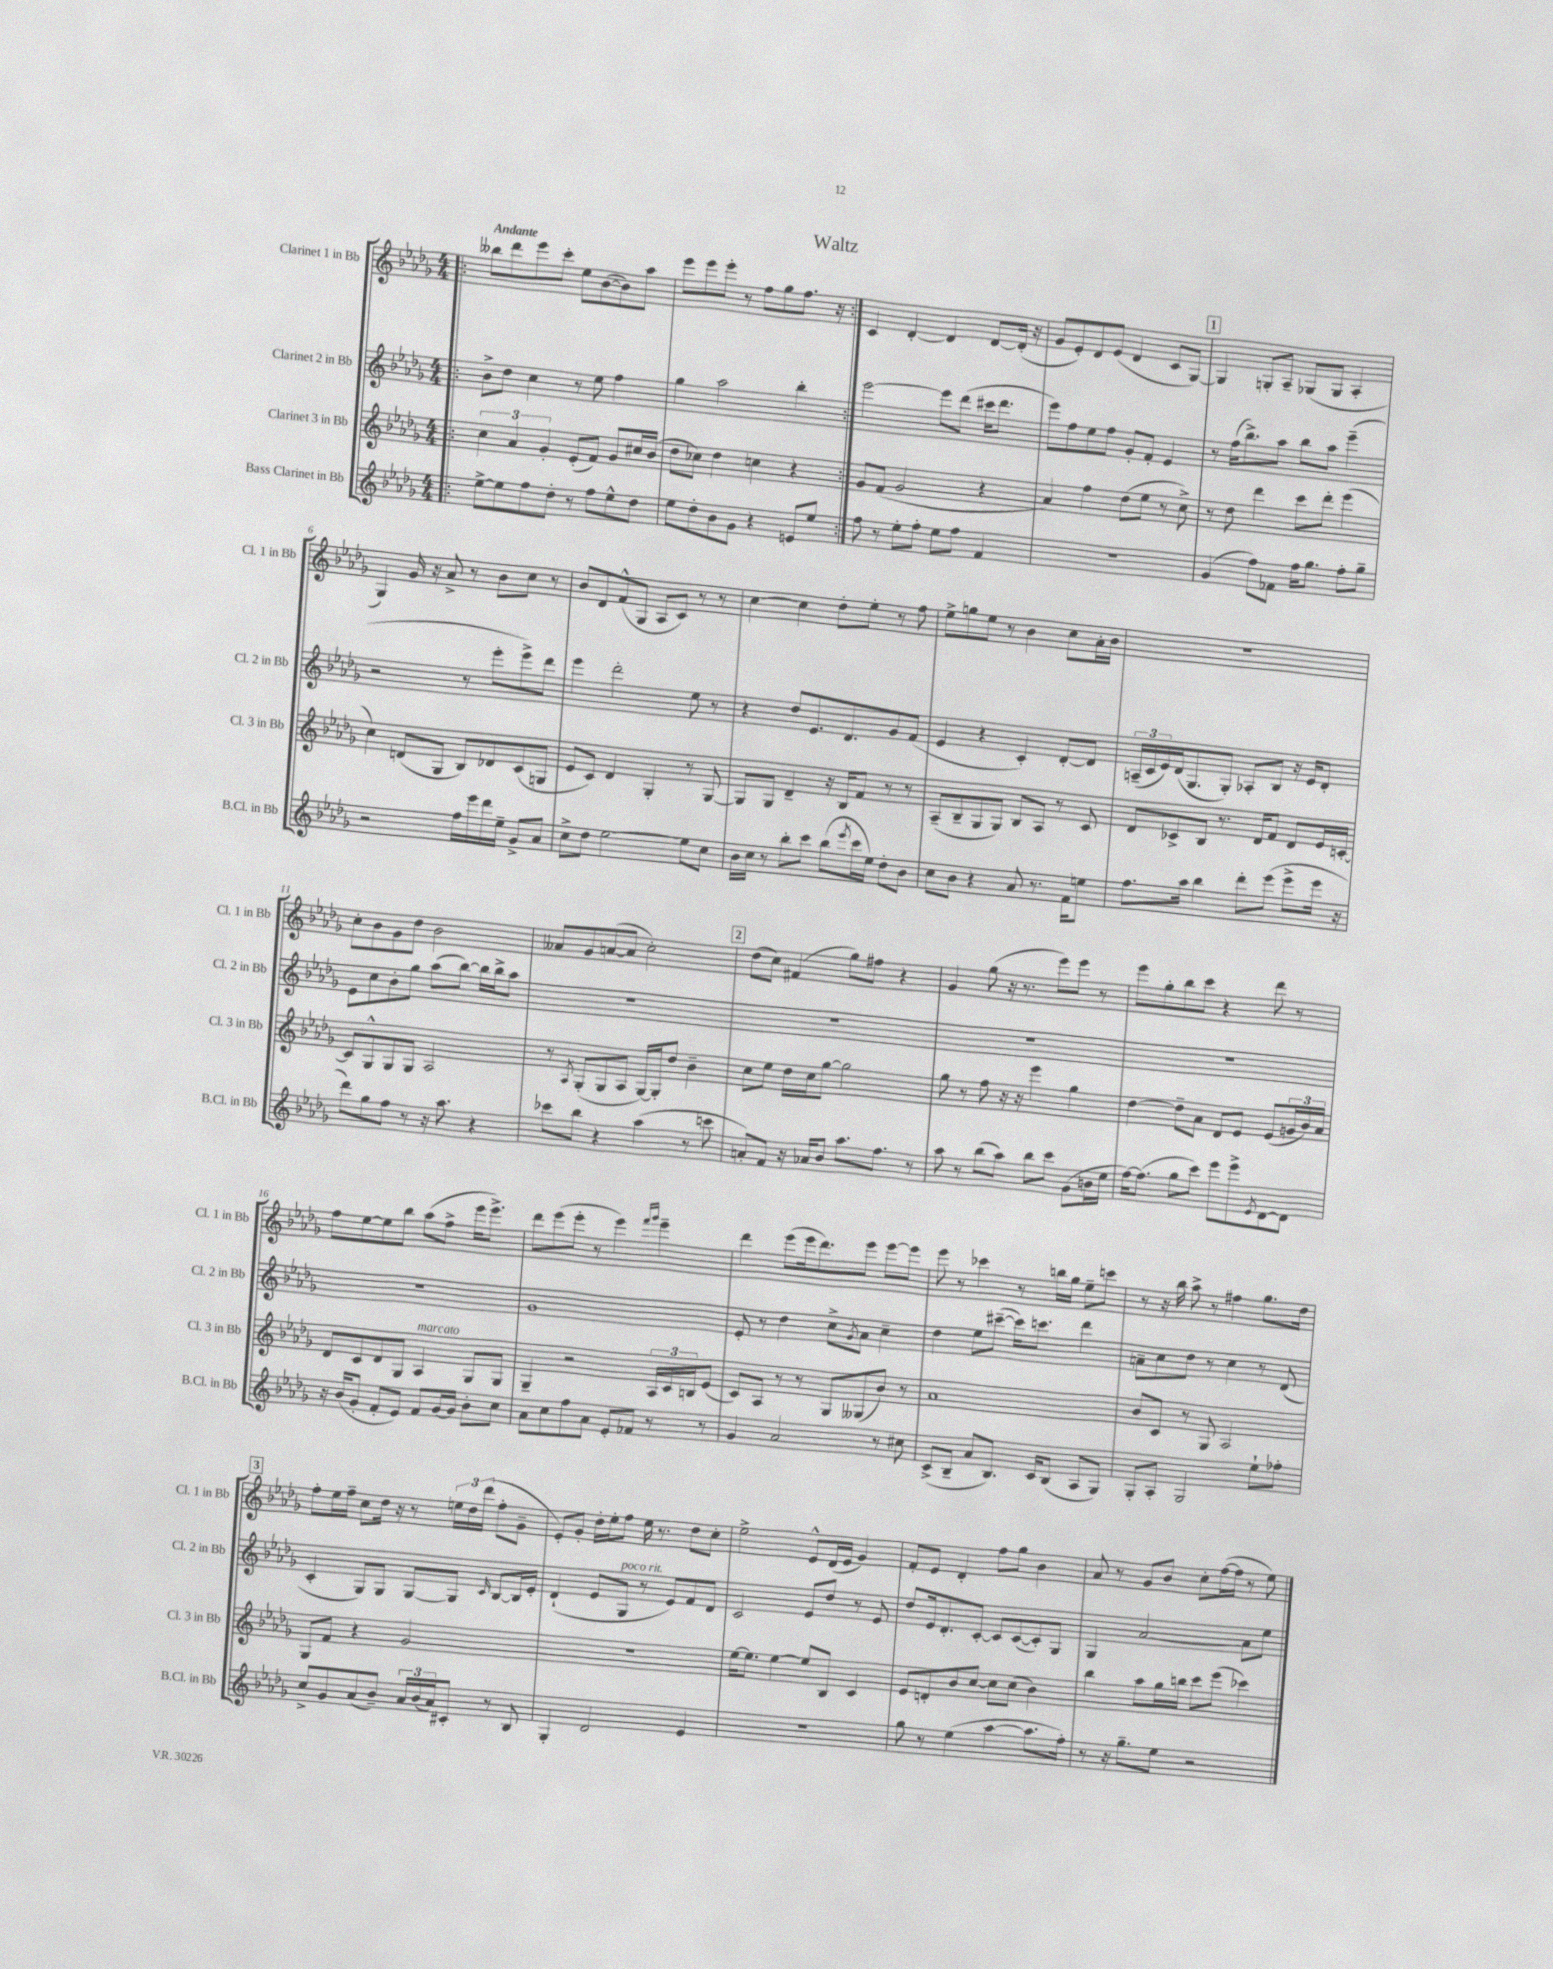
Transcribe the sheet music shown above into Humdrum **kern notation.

**kern	**kern	**kern	**kern
*staff4	*staff3	*staff2	*staff1
*clefG2	*clefG2	*clefG2	*clefG2
*k[b-e-a-d-g-]	*k[b-e-a-d-g-]	*k[b-e-a-d-g-]	*k[b-e-a-d-g-]
*M4/4	*M4/4	*M4/4	*M4/4
=!|:	=!|:	=!|:	=!|:
[8ee-^\L	6cc\	8b-^\L	8bb--\L
8ee-\]	.	8dd-\J	8ddd-\
.	6a-/	.	.
8ff\	.	4cc\	8eee-\
.	6g-'/	.	.
8dd-'\J	.	.	8ccc'\J
8r	(8e-'/L	8r	8ee-\L
8ff\L	8f/J)	8ee-\	([8b-\
8ee-^^\	8g-/L	4ff\	8b-\])
8dd-\J	16cc#/L	.	8aa-\J
.	(16b-/JJ	.	.
=	=	=	=
8ee-\L	8dd-\L	4gg-\	8eee-\L
8dd-'\	8cc-\J)	.	8eee-\
8b-\	4dd-\	2aa-\	8eee-'\J
8g-\J	.	.	8r
4r	4cc\	.	8ff\L
.	.	.	8gg-\
8e/L	4r	4bb-'\	8.ff\J
8ee-/J	.	.	.
.	.	.	16r
=:|!	=:|!	=:|!	=:|!
8ff\	8g-/L	[2eee-\	4c/
8r	(8f/J	.	.
8ee-'\L	2g-/	.	[4d-'/
8ff'\J	.	.	.
8ee-\L	.	8eee-\]L	4d-/]
8ff\J	.	(8ddd-\J	.
4f/	4r	16ccc#\LK	[8d-/L
.	.	8.ddd-\J	.
.	.	.	(16d-'/]Jk
.	.	.	16r
=	=	=	=
1r	4a-/)	8eee-\L)	8g-/L
.	.	8ff\	8e-'/)
.	4ff\	8ee-\	8d-/
.	.	8ff\J	(8e-/J
.	(8dd-\L	8g-'/L	4d-/
.	8ee-\J	8f'/J	.
.	8r	4e-/	8c/L
.	8cc^\)	.	[8G-/J)
=	=	=	=
(4g-/	8r	8r	4G-/]
.	8dd-\	(16ff\LK	.
.	.	8.bb-^\)	.
8ff\L)	4ddd-\	.	8G'/L
8f-\J	.	8aa-\J	8A-~/J
16ff\LK	8ccc\L	8bb-\L	(8G-/L
8.gg-\J	.	.	.
.	8ddd-'\J	8aa-\J	8G-/J
8ff'\L	(4eee-\	(4eee-~\	4A-'/
8gg-~\J	.	.	.
=	=	=	=
2r	4cc\)	2r	4G-/)
.	(8d/L	.	16g-/
.	.	.	16r
.	8G-/J	.	8a-^/
16ff\LL	8B-/L)	8r	8r
16eee-\	.	.	.
16ddd-\	8d-/	8eee-'\L	8b-\L
16ee-~\JJ	.	.	.
8g-^/L	(8c/	8eee-^\)	8cc\J
8a-/J	8G/J	8ddd-\J	8r
=	=	=	=
8cc^\L	8e-/L	4eee-\	8b-/L
8dd-\J	8c/J)	.	8d-/
[2ee-\	4d-/	2ddd-'\	(8f^^/
.	.	.	8G-/J
.	4G-'/	.	8A-/L
.	.	.	8c/J)
8ee-\]L	8r	8ee-\	8r
8cc\J	[8G-/	8r	8r
=	=	=	=
16b-\LL	8G-/]L	4r	[4cc\
16cc\JJ	.	.	.
8r	8G-/J	.	.
8bb-'\L	4d-~/	8dd-/L	4cc\]
8ccc\J	.	8.e-/	.
(8bb-\L	16r	.	8dd-'\L
.	16B-/LK	8.d-/	.
8qeee-/	.	.	.
16ccc\L	8f/J	.	8ee-'\J
16ee-\JJ)	.	.	.
8dd-'\L	8r	8g-/	8r
8b-\J	8r	(8f/J	8ff\
=	=	=	=
8cc\L	(8A-~/L	4e-/	8ee-^\L
8b-\J	8B-~/	.	8gg\
4r	8G-/	4r	8ee-\J
.	8G-/J)	.	8r
8a-/	8B-/L	4c'/)	4b-\
8.r	8A-/J	.	.
.	8r	[8d-'/L	8cc\L
16f\LK	.	.	.
8ee\J	8c/	8d-/]J	16a-'\L
.	.	.	16b-\JJ
=	=	=	=
8.ff\L	8d-/L	(24A~/LL	1r
.	.	24c/	.
.	.	24e-/)	.
.	8c-^/	(16d-/J	.
16aa-\Jk	.	8.G-/	.
4bb-\	8B-/J	.	.
.	8.r	8G-'/J)	.
8ddd-'\L	.	8A-'/L	.
.	16d-/LK	.	.
(8eee-\J	8f/J	8B-/J	.
8eee-^\L	8d-/L	16r	.
.	.	16e-/LK	.
16eee-\Jk	16e-/L	8d-'/J	.
16r	[16c'/JJ	.	.
=	=	=	=
8ddd-\L)	8c/]L	8e-\L	8cc'\L
8gg-\	8G-^^/	8cc\	8b-\
8ff\J	8G-/	8b-'\	8g-\
8r	8G-/J	8gg-\J	8dd-\J
16r	2A-/	(8aa-\L	2b-\
8.aa-\	.	.	.
.	.	[8bb-\J)	.
4r	.	16bb-\]LL	.
.	.	16bb-^\J	.
.	.	8aa-\J	.
=	=	=	=
8ccc-\L	8r	1r	8a--/L
.	8qA-/	.	.
8bb-\J	(8G-'/L	.	8g-/
4r	8G-/	.	([8a/
.	8A-/J	.	8a/]J
(4aa-\	[16G-/LL)	.	2cc'\)
.	16G-'/]J	.	.
.	8dd-/J	.	.
8r	4b-~\	.	.
8ccc\	.	.	.
=	=	=	=
8a'/L)	8cc\L	1r	(8dd-\L
8f/J	8ee-\J	.	8cc\J)
16r	16dd-\LL	.	(4f#/
16a-/LK	16cc\J	.	.
8b-/J	[8gg-\J	.	.
8.aa-\L	2gg-\]	.	8gg-\L)
.	.	.	8ff#\J
8.ff\J	.	.	.
.	.	.	4r
8r	.	.	.
=	=	=	=
8aa-\	8gg-\	1r	4g-/
8r	8r	.	.
(8bb-\L	8ff\	.	(8gg-\
8aa-\J)	16r	.	16r
.	16r	.	8.r
8bb-\L	4eee-\	.	.
8ccc\J	.	.	8eee-\L)
(8g-\L	4gg-\	.	8eee-\J
16b\L	.	.	8r
16ee-\JJ	.	.	.
=	=	=	=
[16ff\LK)	[4dd-\	1r	8eee-\L
(8.ff\]J	.	.	.
.	.	.	8gg-'\
8gg-\L	8dd-~\]L	.	8bb-\
8ccc\J)	8a-\J	.	8ccc\J
8eee-\L	8d-/L	.	4r
8eee-^\	8e-/J	.	.
8qe-/	.	.	.
[8d-\	(8e-/L	.	8ddd-\
8d-\]J	24g/L	.	8r
.	24b-/)	.	.
.	24a-/JJ	.	.
=	=	=	=
16r	8d-/L	1r	8ff\L
(16b-/LK	.	.	.
8g-'/J	8c/	.	[8ee-\
8f'/L	8d-/	.	8ee-\]
8e-/J)	8G-/J	.	8bb-\J
8f/L	4A-/	.	(8aa-\L
[16g-/L	.	.	8ff^\J
16g-/]JJ	.	.	.
8b-'\L	8G-/L	.	16eee-\LK
.	.	.	8.eee-^\J)
8cc\J	8G-/J	.	.
=	=	=	=
8a-\L	4G-~/	1g-	8ddd-\L
8cc\	.	.	(8eee-\
8ff\	2r	.	8eee-'\J
8a-\J	.	.	8r
8e-'/L	.	.	4eee-\)
8f-/J	.	.	.
.	.	.	16qqfff/LL
.	.	.	16qqggg-/JJ
8r	24A-/LL	.	4eee-~\
.	24c/	.	.
.	24B/J	.	.
8r	(8e-/J	.	.
=	=	=	=
4g-/	8c/L)	8e-'/	4ddd-\
.	8A-/J	8r	.
2a-/	8r	4dd-\	(8eee-\L
.	8r	.	16eee-\k
.	.	.	8.ddd-\)
.	8G-/L	8cc^\L	.
.	.	8qg-/	.
.	(8G--/	8a-\J	8eee-\J
8r	8b-/J)	4cc~\	[8eee-\L
8cc#\	8r	.	8eee-\]J
=	=	=	=
(8c^/L	1a-	4dd-\	8eee-\
8B-~/J	.	.	8r
8a-/L	.	8ee-\L	4ccc-\
8.B-/J)	.	([8ccc#~\J	.
.	.	16ccc#\]LK)	8r
16c/LK	.	8.ccc\J	.
(8B-/J	.	.	16bb\LL
.	.	.	16gg-\JJ
8A-/L	.	4ddd-\	8ee-~\L
8G-/J)	.	.	8ccc\J
=	=	=	=
8G-'/L	8b-/L	8a~\L	8r
8A-'/J	8c/J	8cc\	16r
.	.	.	16bb-\
2G-/	8r	8dd-\J	8aa-^\
.	8G-/	8r	8r
.	2A-/	4cc\	4ff#\
8ee-`\L	.	8r	8.gg-\L
8ff-'\J	.	(8d-/	.
.	.	.	16dd-\Jk
=	=	=	=
8cc^/L	8G-/L	4c'/	8ff'\L
8g-/	8f/J	.	16ee-\L
.	.	.	16ff~\JJ
(8a-/	4r	8G-/L)	8cc\L
8b-~/J)	.	8G-/J	16dd-\Jk
.	.	.	16r
24a-/LL	2g-/	[8G-/L	8r
(24b-/	.	.	.
24a-/J)	.	.	.
8c#'/J	.	8G-/]J	24ee\LL
.	.	.	24dd-\
.	.	.	(24ddd-\JJ
.	.	16qqc/	.
8r	.	[8B-/L	8ff'\L
8B-/	.	16B-/]L	8g-~\J
.	.	16e-'/JJ	.
=	=	=	=
4G-'/	1r	(4d-`/	8e-'/L)
.	.	.	8g-'/J
2d-/	.	8e-/L	16dd-'\LL
.	.	.	16ee-'\J
.	.	8G-/J	8ff\J
.	.	8r	16ee-\
.	.	.	8.r
.	.	8e-/L)	.
4e-/	.	8f/	8dd-\L
.	.	8d-/J	8cc'\J
=	=	=	=
1r	[16ee-\LK	2c/	2ee-^\
.	8.ee-\]J	.	.
.	[4ee-\	.	.
.	8ee-/]L	8e-/L	8e-^^/L
.	8B-/J	8dd-/J	(16d-/L
.	.	.	16e-/JJ
.	4c/	8r	4g-/)
.	.	8e-/	.
=	=	=	=
8gg-\	8e-/L	8dd-/L	8f'/L
8r	8d'/	16e-/k	8e-/J
.	.	8.d-'/	.
(4ee-\	8b-/	.	4d-'/
.	[8cc/J	[8c'/J	.
[4aa-\	8cc\]L	8c/]L	8ff\L
.	(8cc\J	([8c/	8gg-\J
8.aa-\]L	4b-\)	8c'/])	4b-\
.	.	8G-/J	.
16ff'\Jk)	.	.	.
=	=	=	=
8r	4bb-\	4G-/	8a-/
16r	.	.	8r
8.gg-~\L	.	.	.
.	8aa-\L	[2a-/	8g-/L
8ee-\J	16gg-\L	.	8b-/J
.	16bb\JJ	.	.
2r	8ccc\L	.	8cc'\L
.	(8eee-\J	.	([16ff\L
.	.	.	16ff\]JJ
.	4ccc-\)	8a-\]L	8r
.	.	8ee-\J	8ee-\)
==	==	==	==
*-	*-	*-	*-
